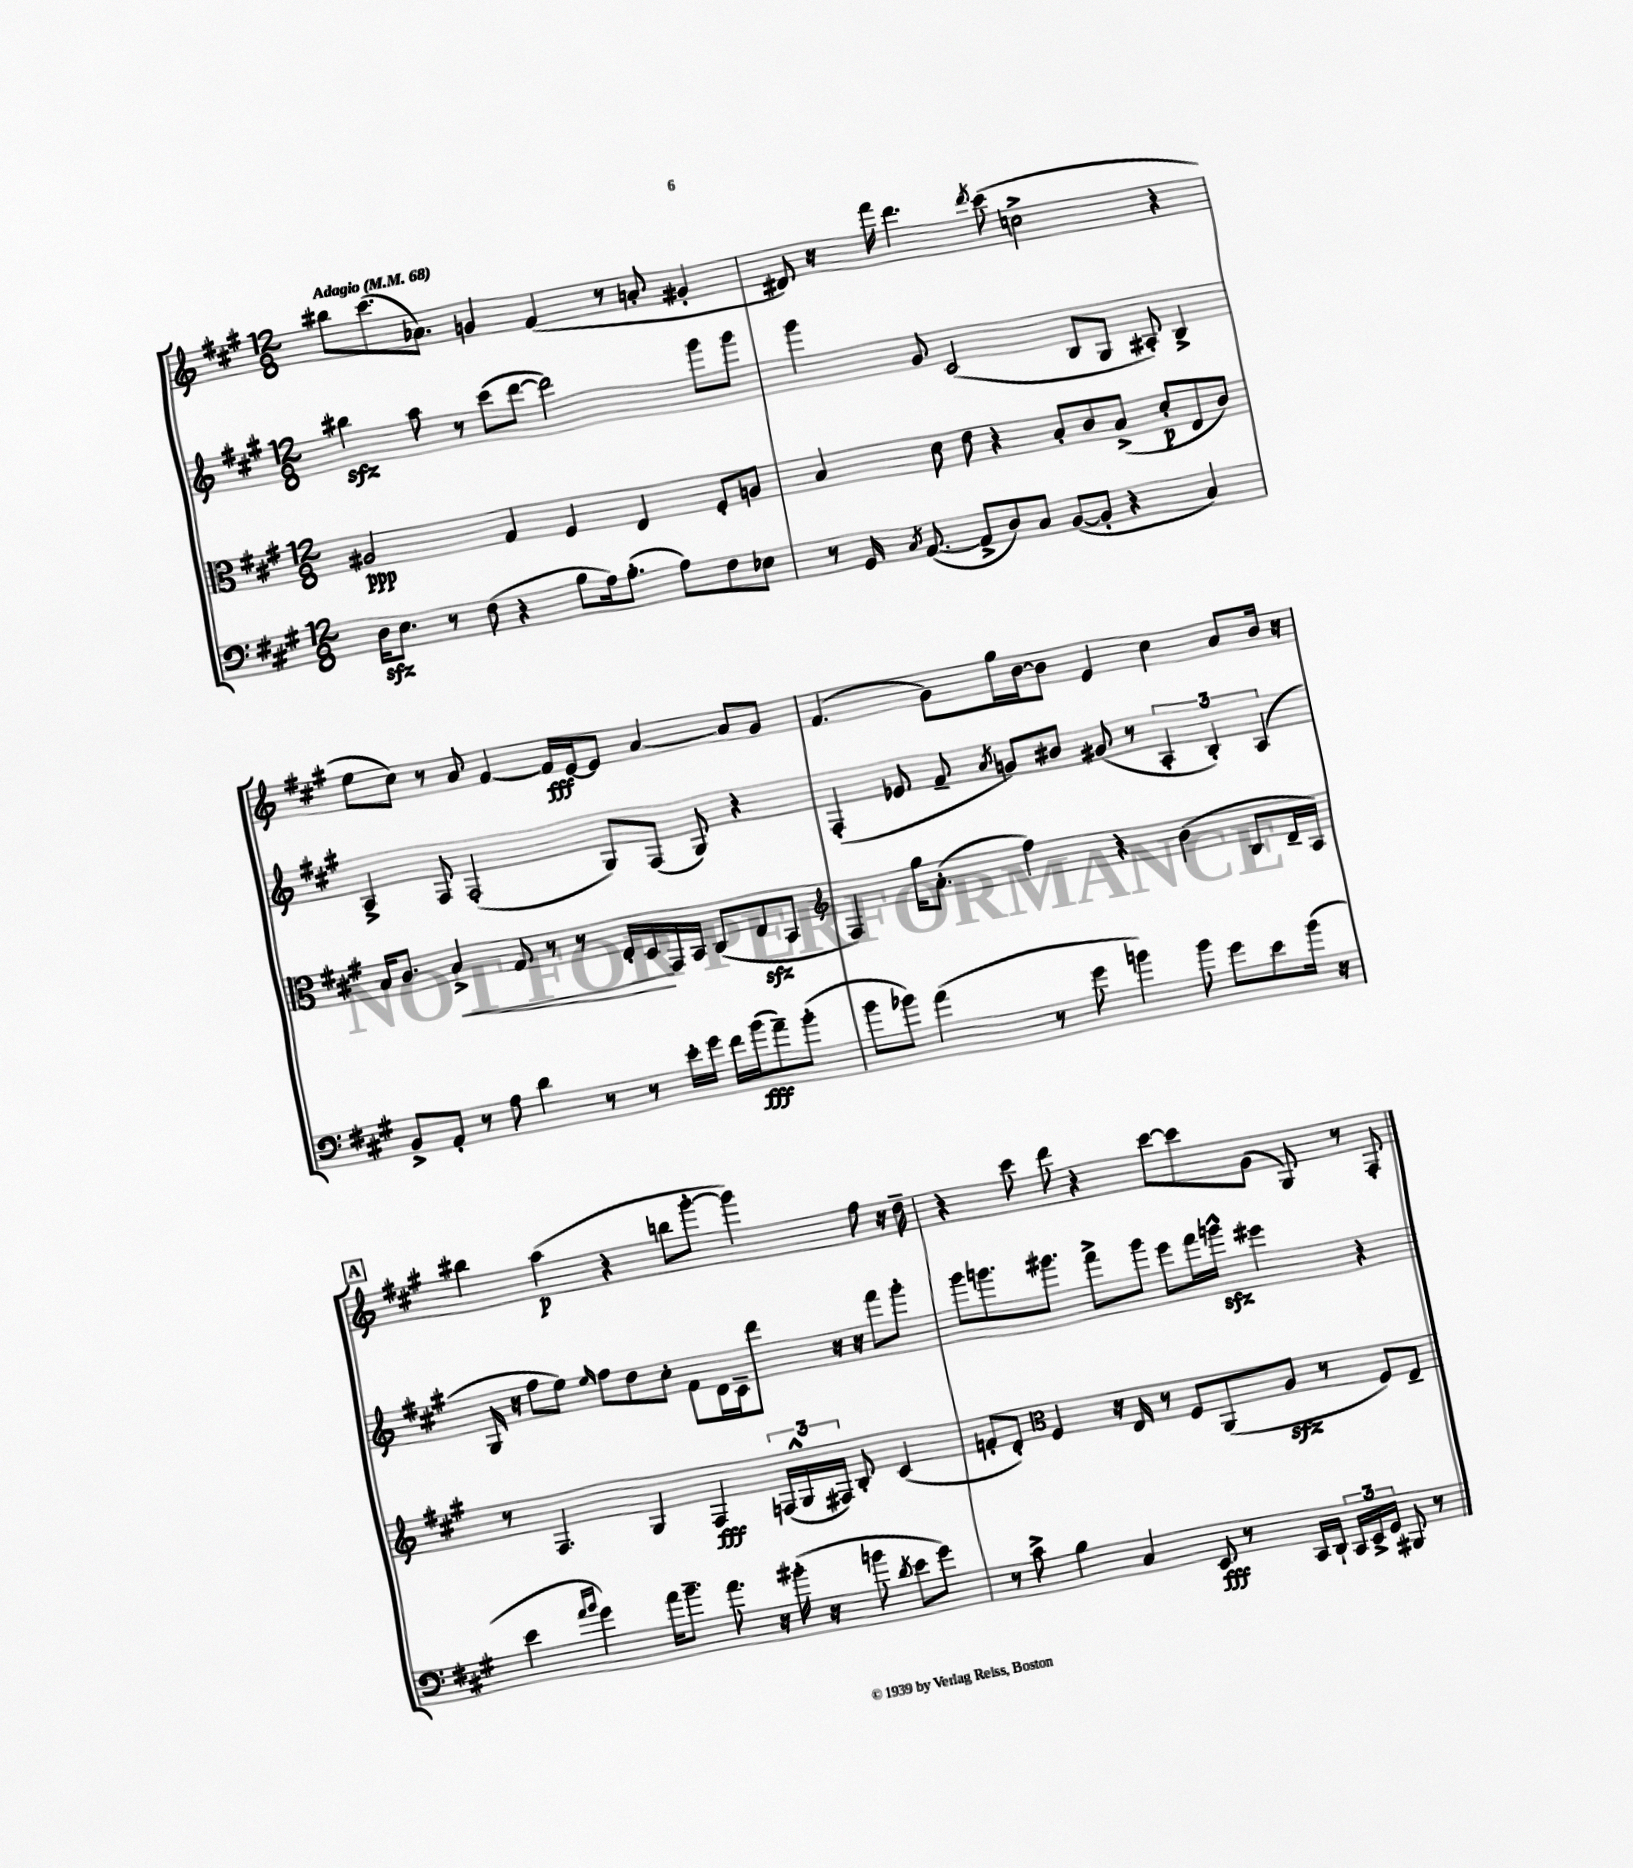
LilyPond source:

<<
\new StaffGroup <<
\new Staff = "s0" {
    \clef treble \key a \major \numericTimeSignature \time 12/8 \tempo "Adagio" 4 = 68
    \autoBeamOff bis''8[ cis'''8.( aes'8.]) g'4 fis'4( r8 a'8-. gis'4-. |
    dis'8) r16 fis'''16 d'''4. \acciaccatura { d'''8 } cis'''8( c''2-> r4 |
    e''8[ cis''8]) r8 a'8 fis'4~ fis'16[\fff e'16~ e'8] a'4~ a'8[ gis'8] |
    fis'4.( gis'8[) gis''16 b'16~ b'8] e'4 cis''4 a'8[ b'16] r16 |
    \mark \markup { \box "A" } bis''4 a''4\p( r4 b''8[ gis'''8]~-. gis'''4) fis''8 r16 d''16-- |
    r4 cis'''8 d'''8 r4 cis'''8[~ cis'''8 gis'8]( gis8) r8 fis8-. \bar "|." |
}
\new Staff = "s1" {
    \clef treble \key a \major \numericTimeSignature \time 12/8
    \autoBeamOff bis''4\sfz a''8 r8 cis'''8[( d'''8]~ d'''2) gis'''8[ gis'''8] |
    gis'''4 gis'8 cis'2( b8[ gis8] ais8-.) b4-> |
    a4-> fis8 fis2-.( gis8[) fis8]( gis8) r4 |
    fis4-.( ees'8 fis'8-- \acciaccatura { a'8 } g'8[) bis'8] gis'8( r8 \tuplet 3/2 { a4-. b4-.) a4( } |
    \mark \markup { \box "A" } gis16 r16 fis''8[ e''8]) \grace { e''16 } fis''8[ d''8 cis''8]-. fis'8[ d'16 cis'16-- d'''8] r16 r16 fis'''8[ gis'''8]-. |
    gis'''8[ g'''8. gis'''8.] fis'''8[-> gis'''8] e'''8[ fis'''16 g'''16]-^\sfz eis'''4 r4 \bar "|." |
}
\new Staff = "s2" {
    \clef alto \key a \major \numericTimeSignature \time 12/8
    \autoBeamOff ais2\ppp gis4 fis4 e4 fis8[-. a8] |
    b4 d'8 e'8 r4 b8[-. cis'8 b8]->( d'8[-.\p e8 cis'8]) |
    b16[ cis'8.] b4->\< gis8 r8 r8 e16[-. d16\! gis,16 b,16] cis8[( e8\sfz b,8] |
    \clef treble fis4) gis''16[ a'8.]-.( fis''4) r4 b'4( b8[ d'16-- a16]) |
    \mark \markup { \box "A" } r8 fis4. gis4 fis4\fff \tuplet 3/2 { f16[( gis16-^ fis16]) } b8-. cis'4( |
    f'8[-. d'8]-.) \clef alto fis4 r16 e16 r8 fis8[ a,8( a8]\sfz r8 fis8[) e8]-- \bar "|." |
}
\new Staff = "s3" {
    \clef bass \key a \major \numericTimeSignature \time 12/8
    \autoBeamOff d16[\sfz e8.] r8 fis8( r4 b8[ a16) b8.]-.( a8[) fis8 ees8] |
    r8 gis,16 \acciaccatura { cis8 } a,8.~( a,8[-> d8) cis8] b,8[~( b,8]-. r4 cis4) |
    b,8[-> a,8]-. r8 a8 d'4 r8 r8 e'16[-. gis'16] fis'16[ b'16\fff( a'8--) b'8]-.( |
    b'8[ bes'8]) a'4( r8 gis'8 b'4) b'8 gis'8[ e'8 b'16]( r16 |
    \mark \markup { \box "A" } e'4 \grace { a'16[ b'16] } gis'4) a'16[ b'8.]-- a'8. r16 bis'16-.( r16 b'8 \acciaccatura { d'8 } e'8[ gis'8]) |
    r8 cis'8-> b4 cis4 e,8\fff r8 cis,16[ d,16]-! \tuplet 3/2 { cis,16[ e,16-> gis,16] } bis,,8 r8 \bar "|." |
}
>>
>>
\layout { \context { \Score \remove "Bar_number_engraver" } }
